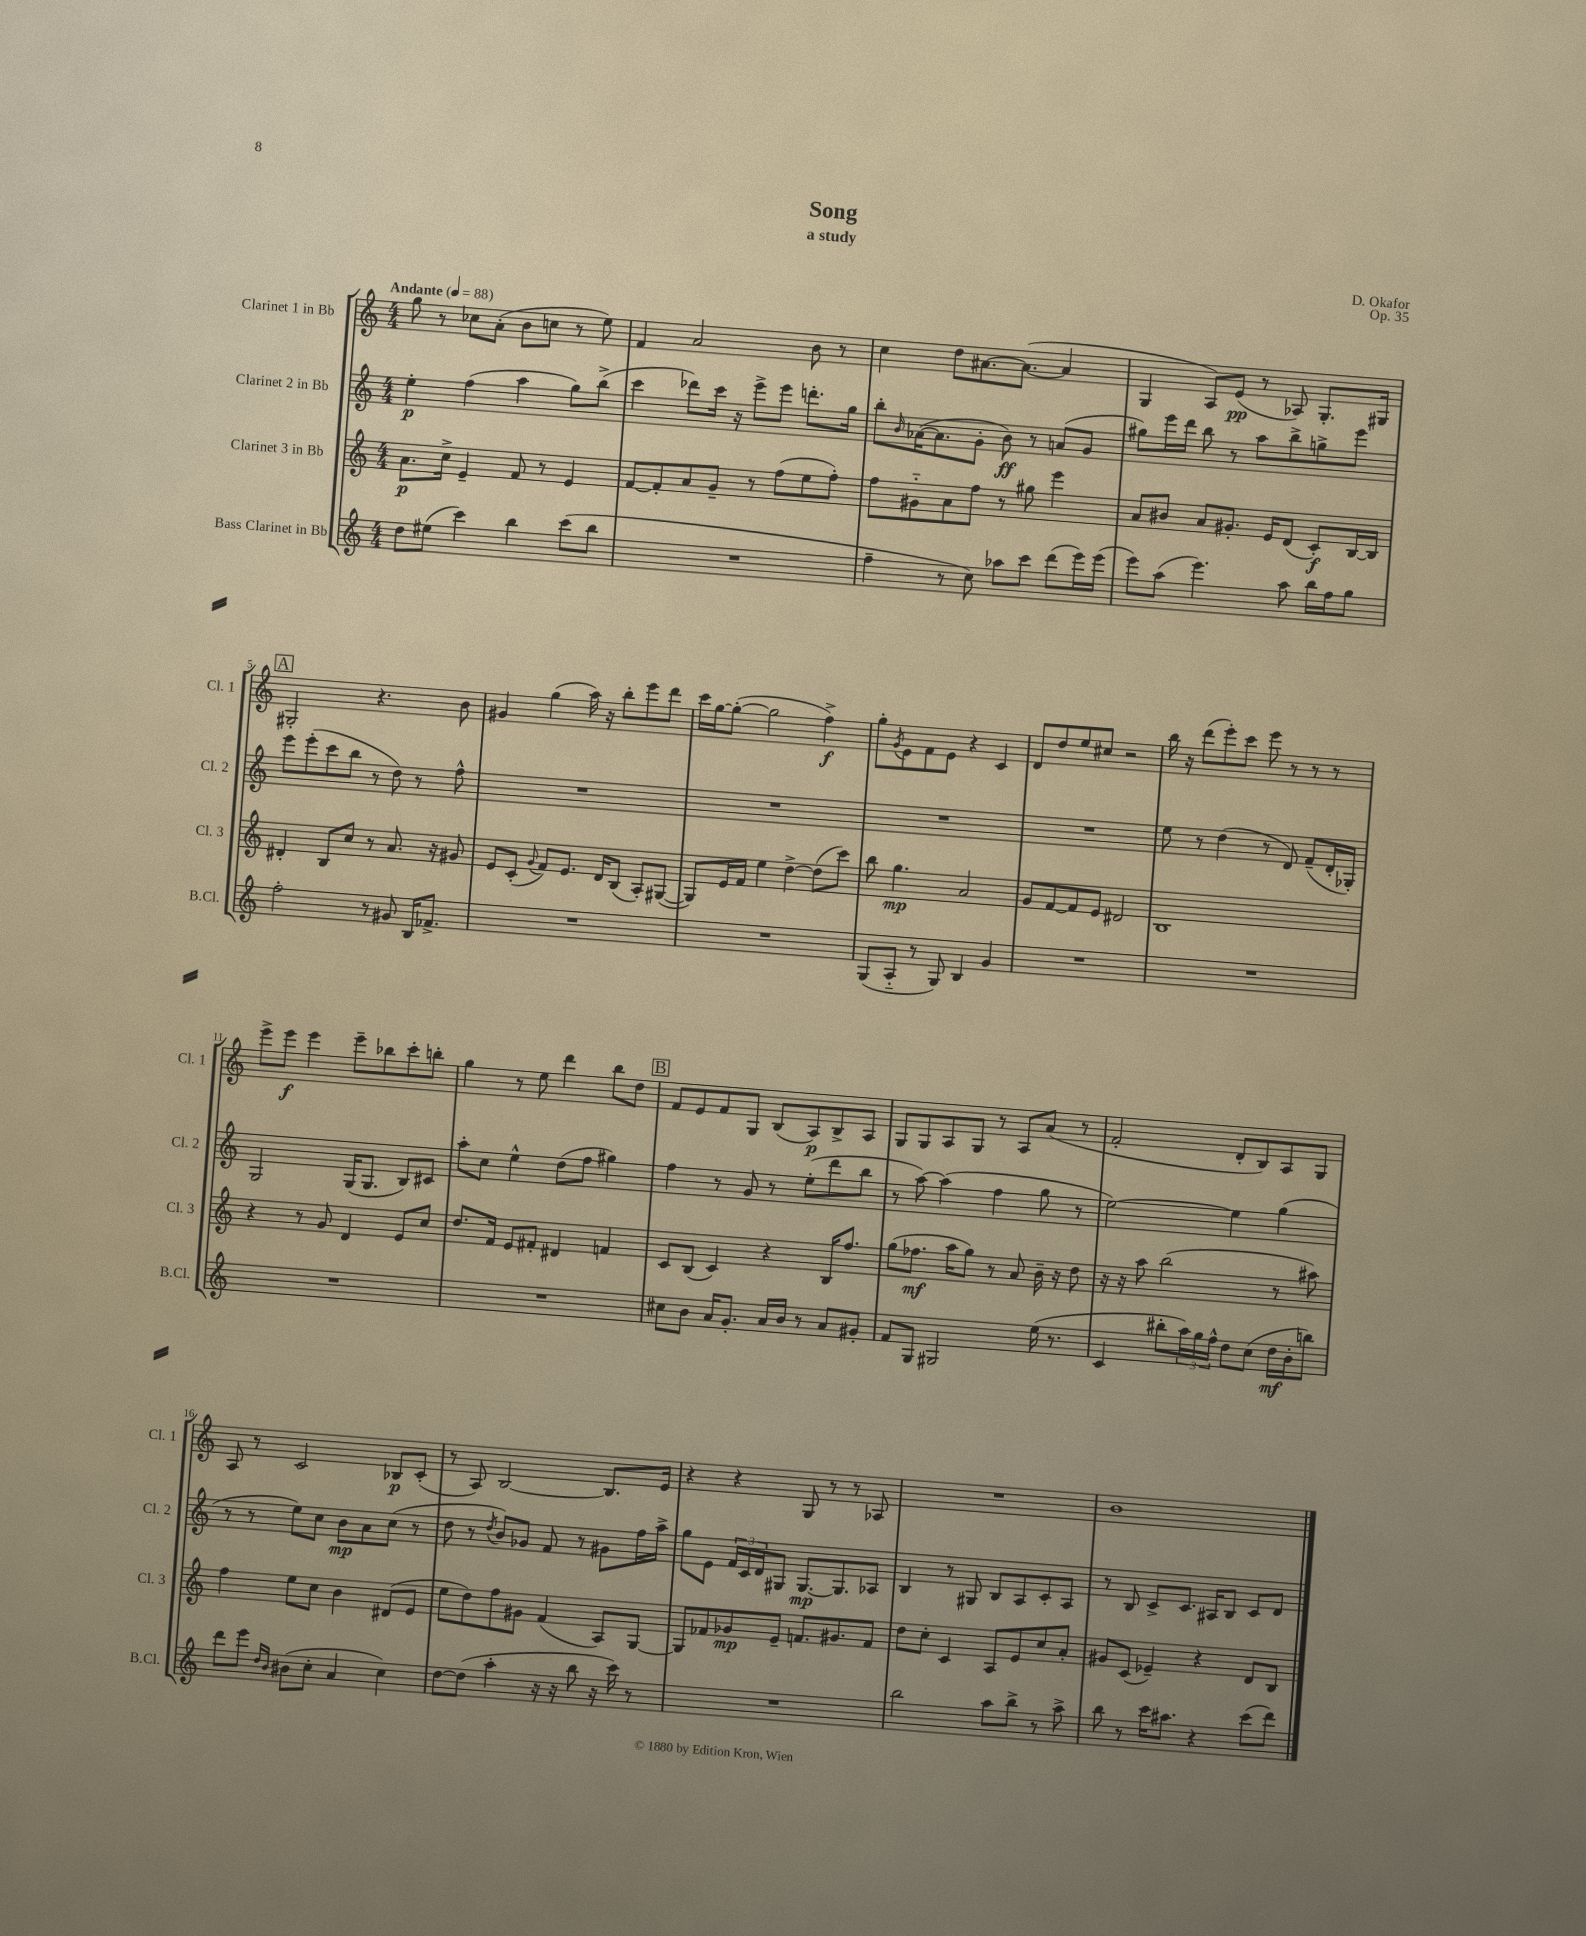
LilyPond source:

\header { title = "Song" composer = "D. Okafor" subtitle = "a study" opus = "Op. 35" }
<<
\new StaffGroup <<
\new Staff = "s0" \with { instrumentName = "Clarinet 1 in Bb" shortInstrumentName = "Cl. 1" } {
    \clef treble \key c \major \numericTimeSignature \time 4/4 \tempo "Andante" 4 = 88
    g''8 r8 ces''8 a'8-.( b'8 c''8 r8 e''8) |
    f'4 a'2 b'8 r8 |
    c''4 d''8 ais'8.~ ais'8.~( ais'4 |
    g4 a8) e'8\pp( r8 aes8) g8.-. gis16 |
    \mark \markup { \box "A" } gis2-. r4. b'8 |
    gis'4 g''4( a''16) r16 b''8-. e'''8 d'''8 |
    c'''16 g''16~ g''8~-.( g''2 f''4->\f) |
    g''8-. \acciaccatura { g'8 } e'8 f'8 e'8 r4 c'4 |
    d'8 d''8 e''8 cis''8 r2 |
    b''16 r16 d'''8( e'''8-.) c'''8 e'''8 r8 r8 r8 |
    e'''8-> e'''8\f e'''4 e'''8-- bes''8 c'''8-. b''8-. |
    g''4 r8 e''8 d'''4 b''8 d''8 |
    \mark \markup { \box "B" } f'8 e'8 f'8 g8 b8( a8\p) b8-> a8 |
    g8 g8 a8 g8 r8 a8 a'8( r8 |
    f'2-. d'8-. b8) a8 g8 |
    a8 r8 c'2 bes8\p c'8-.( |
    r8 a8) b2~ b8. e'16 |
    r4 r4 g8 r8 r8 aes8 |
    R1 |
    b'1 \bar "|." |
}
\new Staff = "s1" \with { instrumentName = "Clarinet 2 in Bb" shortInstrumentName = "Cl. 2" } {
    \clef treble \key c \major \numericTimeSignature \time 4/4
    e''4-.\p f''4( a''4 g''8) b''8->( |
    c'''4 des'''8) c'''16 r16 e'''8-> e'''8 d'''8.-. g''16 |
    b''8-. \grace { b'16 } aes'16~( aes'8. g'8-. b'8\ff) r8 a'8( g'8 |
    gis''8) e'''16 d'''16 b''8 r8 a''8 b''8-> g''8-> e'''8 |
    \mark \markup { \box "A" } e'''8 e'''8-.( c'''8 b''8 r8 d''8) r8 f''8-^ |
    R1 |
    R1 |
    R1 |
    R1 |
    e''8 r8 d''4( r8 d'8) f'8--( d'16-. ges16-.) |
    g2 g16( g8. b8) cis'8 |
    a''8-. c''8 e''4-^ d''8( f''8 gis''4) |
    \mark \markup { \box "B" } f''4 r8 g'8 r8 e''8-.( d'''8 b''8 |
    r8 a''8~) a''4( f''4 g''8 r8 |
    e''2~) e''4 g''4( |
    r8 r8 e''8) c''8 b'8\mp a'8 c''8( r8 |
    d''8 r8 \acciaccatura { d''8 } b'8) ges'8 f'8 r8 gis'8 f''16 a''16-> |
    g''8 e'8 \tuplet 3/2 { f'16 c'16 d'16 } gis8 gis8.~\mp gis8. aes8 |
    b4 r8 gis8 b8 a8 c'8-. a8 |
    r8 b8 c'8-> c'8. ais16 b8 c'8 d'8 \bar "|." |
}
\new Staff = "s2" \with { instrumentName = "Clarinet 3 in Bb" shortInstrumentName = "Cl. 3" } {
    \clef treble \key c \major \numericTimeSignature \time 4/4
    a'8.\p c''16-> e'4-- f'8 r8 e'4 |
    f'8~ f'8-. a'8 g'8-- r8 f''8( e''8 f''8-.) |
    f''8 gis'8-_ a'8 f''8 r8 gis''8 e'''4 |
    a'8 bis'8 a'8 gis'8.-. e'16 d'8( c'8-.\f) b16~ b16 |
    \mark \markup { \box "A" } dis'4-. b8 c''8 r8 a'8. r16 gis'8 |
    e'8 c'8-.( \appoggiatura { g'8 } f'8) e'8. d'16 b8( a8-.) gis8~( |
    gis8) e'16 f'16 e''4 d''4~-> d''8( c'''8) |
    b''8 g''4.\mp a'2 |
    g'8 f'8~ f'8 e'8 dis'2 |
    b1 |
    r4 r8 g'8 d'4 e'8 c''8 |
    d''8. f'16 e'8 fis'8-. dis'4 f'4 |
    \mark \markup { \box "B" } c'8 b8( c'4) r4 b16 f''8. |
    g''8( fes''8.\mf a''16 g''8) r8 a'8 b'16-- r16 d''8 |
    r16 r16 a''8 b''2( r8 ais''8) |
    f''4 e''8 c''8 b'4 dis'8( e'8 |
    e''8 d''8) f''8 gis'8 f'4( a8) g8~ |
    g8 fes'8 ges'8\mp e'8-- f'8. gis'8. f'8 |
    d''8 c''8-. c'4 a8 e'8 c''8 a'8-. |
    gis'8 c'8( ees'4--) r4 d'8 b8 \bar "|." |
}
\new Staff = "s3" \with { instrumentName = "Bass Clarinet in Bb" shortInstrumentName = "B.Cl." } {
    \clef treble \key c \major \numericTimeSignature \time 4/4
    d''8 eis''8( c'''4) b''4 c'''8( b''8 |
    R1 |
    f''4-- r8 c''8) aes''8 c'''8 d'''8( e'''16) e'''16( |
    e'''8) a''8( e'''4.) a''8 b''16 f''16 g''8 |
    \mark \markup { \box "A" } f''2-. r8 gis'8 b16 fes'8.-> |
    R1 |
    R1 |
    g8( a8-_ r8 g8) b4 g'4 |
    R1 |
    R1 |
    R1 |
    R1 |
    \mark \markup { \box "B" } cis''8 b'8 a'16 g'8.-. a'16 b'16 r8 a'8 gis'8-. |
    f'8 g8 gis2 e''16( r8. |
    c'4 bis''8-. \tuplet 3/2 { a''16) g''16 f''16-^ } d''8 c''8( d''16\mf b'16-. b''8) |
    d'''8 e'''8 \grace { d''16 b'16 } bis'8( c''8-. a'4 c''4) |
    d''8~ d''8( a''4-. r16 r16 b''8 r16 c'''16) r8 |
    R1 |
    b''2 a''8 b''8-> r8 a''8-> |
    b''8 r8 c'''16 ais''8. r4 c'''8( d'''8) \bar "|." |
}
>>
>>
